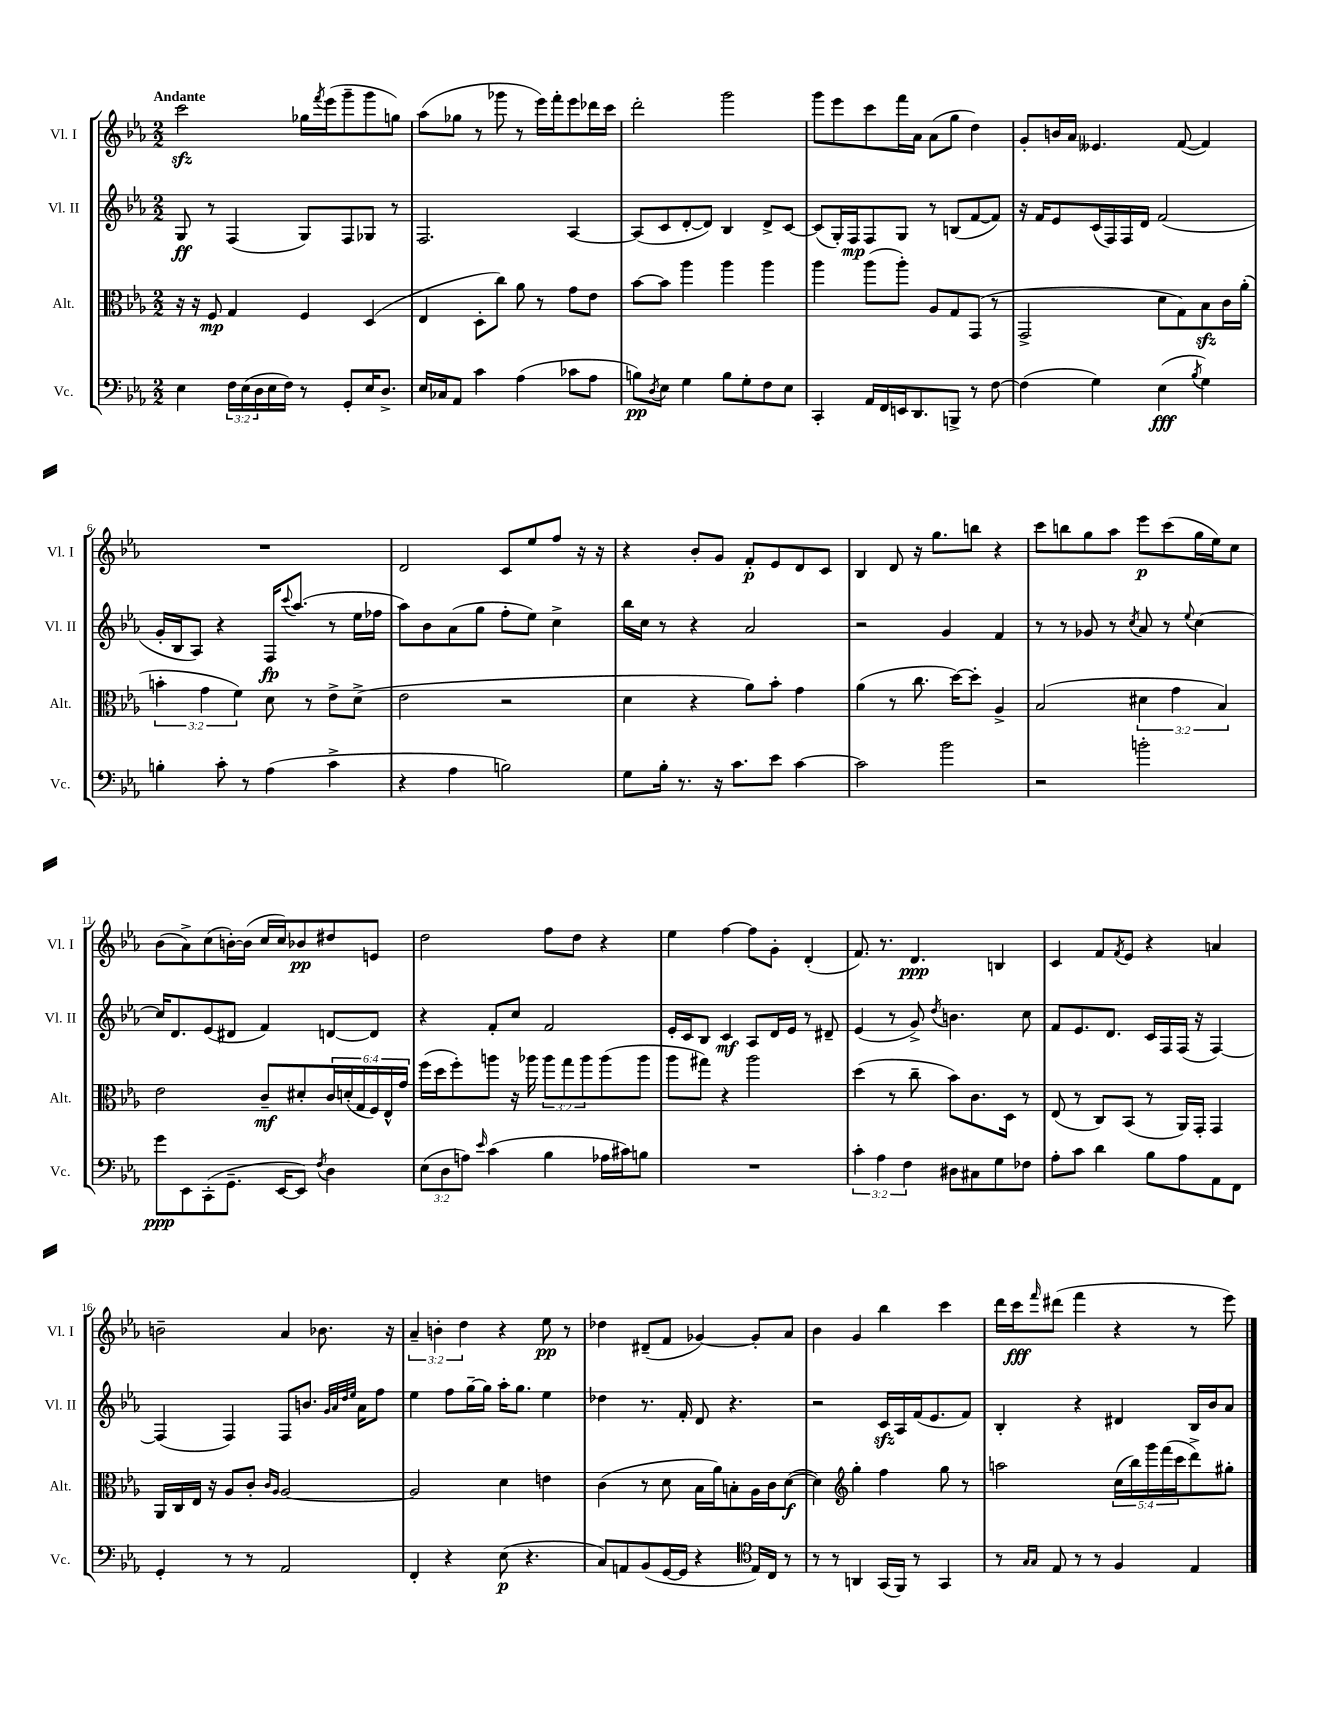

**kern	**kern	**kern	**kern
*staff4	*staff3	*staff2	*staff1
*clefF4	*clefC3	*clefG2	*clefG2
*k[b-e-a-]	*k[b-e-a-]	*k[b-e-a-]	*k[b-e-a-]
*M2/2	*M2/2	*M2/2	*M2/2
4E-	16r	8G	2ccc
.	16r	.	.
.	8F	8r	.
24F	4G	(4F	.
(24E-	.	.	.
24D	.	.	.
16E-	.	.	.
16F)	.	.	.
8r	4F	8G)	16gg-
.	.	.	8qfff
.	.	.	(16eee-
8GG'	.	8F	8ggg~
16E-	(4D	8G-	8ggg
8.D^	.	.	.
.	.	8r	8gg)
=	=	=	=
16E-	4E-	2.F	(8aa-
16C-	.	.	.
8AA-	.	.	8gg-
4c	8D'	.	8r
.	8cc)	.	8ggg-
(4A-	8a-	.	8r
.	8r	.	16eee-)
.	.	.	16fff'
8c-	8g	[4A-	8eee-
8A-	8e-	.	16ddd-
.	.	.	16ccc
=	=	=	=
8B)	[8b-	(8A-]	2ddd'
8qD	.	.	.
8E-	8b-]	8c	.
4G	4aa-	[8d'	.
.	.	8d])	.
8B	4aa-	4B-	2ggg
8G'	.	.	.
8F	4aa-	8d^	.
8E-	.	[8c	.
=	=	=	=
4CC'	4aa-	(8c]	8ggg
.	.	16G')	8eee-
.	.	16F	.
16AA-	(8aa-	8F	8ccc
16FF	.	.	.
16EE	8aa-')	8G	16fff
8.DD	.	.	16a-
.	8A-	8r	(8a-
8BBB^	8G	(8B	8gg
8r	(8GG	[8f	4dd)
[8F	8r	8f])	.
=	=	=	=
(4F]	2GG^	16r	8g'
.	.	16f	.
.	.	8e-	16b
.	.	.	16a-
4G)	.	(16c	4.e--
.	.	16F)	.
.	.	16F	.
.	.	16d	.
(4E-	8d	(2f	.
.	8G)	.	([8f
8qB-	.	.	.
4G)	8B-	.	4f])
.	16c	.	.
.	(16a-'	.	.
=	=	=	=
4B'	6b'	16g'	1r
.	.	16B-	.
.	.	8A-)	.
.	6g	.	.
8c'	.	4r	.
.	6f)	.	.
8r	.	.	.
(4A-	8d	16F	.
.	.	8qqccc	.
.	.	(8.aa-	.
.	8r	.	.
4c^	8e-^	8r	.
.	(8d^	16ee-	.
.	.	16ff-	.
=	=	=	=
4r	2e-	8aa-)	2d
.	.	8b-	.
4A-	.	(8a-	.
.	.	8gg	.
2B)	2r	8ff'	8c
.	.	8ee-)	8ee-
.	.	4cc^	8ff
.	.	.	16r
.	.	.	16r
=	=	=	=
8G	4d	16bb-	4r
.	.	16cc	.
16B-'	.	8r	.
8.r	.	.	.
.	4r	4r	8b-'
16r	.	.	8g
8.c	.	.	.
.	8a-)	2a-	8f'
8e-	8b-'	.	8e-
[4c	4g	.	8d
.	.	.	8c
=	=	=	=
2c]	(4a-	2r	4B-
.	8r	.	8d
.	8.cc	.	16r
.	.	.	8.gg
2b-	.	4g	.
.	[16dd)	.	.
.	8dd']	.	8bb
.	4A-^	4f	4r
=	=	=	=
2r	(2B-	8r	8ccc
.	.	8r	8bb
.	.	8g-	8gg
.	.	8r	8aa-
.	.	8qcc	.
2b'	6d#	8a-	8eee-
.	.	8r	(8ccc
.	6g	.	.
.	.	8qqee-	.
.	.	[4cc	16gg
.	.	.	16ee-)
.	6B-)	.	.
.	.	.	8cc
=	=	=	=
8g	2e-	16cc]	(8b-
.	.	8.d	.
8EE-	.	.	8a-^)
(8CC'	.	(8e-	(8cc
8.GG~	.	8d#	[16b')
.	.	.	(16b]
.	8c~	4f)	16cc
[16EE-	.	.	16cc)
8EE-])	8d#'	.	8b-
8qF	.	.	.
4D	24c	[8d	8dd#
.	(24d'	.	.
.	24G	.	.
.	24F)	8d]	8e
.	24E-^^	.	.
.	24g	.	.
=	=	=	=
(12E-	(16ff	4r	2dd
.	16dd	.	.
12D	.	.	.
.	8ff')	.	.
12A)	.	.	.
16qqe-	.	.	.
(4c	8aa	8f'	.
.	16r	8cc	.
.	16aa-	.	.
4B-	12aa-	2f	8ff
.	12gg	.	.
.	.	.	8dd
.	12aa-	.	.
16A-	(8aa-	.	4r
16c#)	.	.	.
8B	8aa-	.	.
=	=	=	=
1r	8aa-	16e-'	4ee-
.	.	16c	.
.	8gg#)	8B-	.
.	4r	4c	[4ff
.	2aa-	8A-	8ff]
.	.	16d	8g'
.	.	16e-	.
.	.	8r	(4d'
.	.	8d#~	.
=	=	=	=
6c'	(4dd	(4e-	8.f)
6A-	.	.	.
.	.	.	8.r
.	8r	8r	.
6F	.	.	.
.	8cc~	8g^)	4.d
.	.	8qdd	.
8D#	8b-)	4.b	.
8C#	8.c	.	.
8G	.	.	4B
.	16D	.	.
8F-	8r	8cc	.
=	=	=	=
8A-'	(8E-	8f	4c
8c	8r	8.e-	.
4d	8C)	.	8f
.	.	8.d	.
.	.	.	8qf
.	(8BB-	.	8e-
8B-	8r	16c	4r
.	.	16F	.
8A-	16AA-)	(16F	.
.	16GG'	16r	.
8AA-	4GG	[4F)	4a
8FF	.	.	.
=	=	=	=
4GG'	16AA-	(4F]	2b~
.	16C	.	.
.	16E-	.	.
.	16r	.	.
8r	8A-	4F)	.
8r	8c'	.	.
.	16qqc	.	.
.	16qqA-	.	.
2AA-	[2A-	8F	4a-
.	.	8.b	.
.	.	.	8.b-
.	.	32qqg	.
.	.	32qqa-	.
.	.	32qqdd	.
.	.	32qqee-	.
.	.	16a-	.
.	.	8ff	.
.	.	.	16r
=	=	=	=
4FF'	2A-]	4ee-	6a-~
.	.	.	6b'
4r	.	8ff	.
.	.	.	6dd
.	.	[16gg~	.
.	.	16gg]	.
(8E-	4d	16aa-'	4r
.	.	8.gg	.
4.r	.	.	.
.	4e	4ee-	8ee-
.	.	.	8r
=	=	=	=
8C)	(4c	4dd-	4dd-
8AA	.	.	.
(8BB-	8r	8.r	(8d#~
[16GG	8d	.	8f
16GG]	.	16f'	.
4r	16B-	8d	[4g-)
.	16a-)	.	.
.	8B'	4.r	.
*clefC4	*	*	*
16E-)	16A-	.	8g-']
16C	16c	.	.
8r	([8d	.	8a-
=	=	=	=
8r	4d])	2r	4b-
8r	.	.	.
*	*clefG2	*	*
4AA	4gg'	.	4g
(16GG	4ff	16c	4bb-
16FF)	.	16A-	.
8r	.	(16f	.
.	.	8.e-	.
4GG	8gg	.	4ccc
.	8r	8f)	.
=	=	=	=
8r	2aa	4B-'	16ddd
.	.	.	16ccc
16qqG	.	.	.
16qqG	.	.	16qqfff
8E-	.	.	(8ddd#
8r	.	4r	4fff
8r	.	.	.
4F	(20cc	4d#	4r
.	20bb-)	.	.
.	20ggg	.	.
.	(20fff	.	.
.	20ccc	.	.
4E-	8ddd^)	16B-	8r
.	.	16b-	.
.	8gg#'	8a-	8eee-)
==	==	==	==
*-	*-	*-	*-
